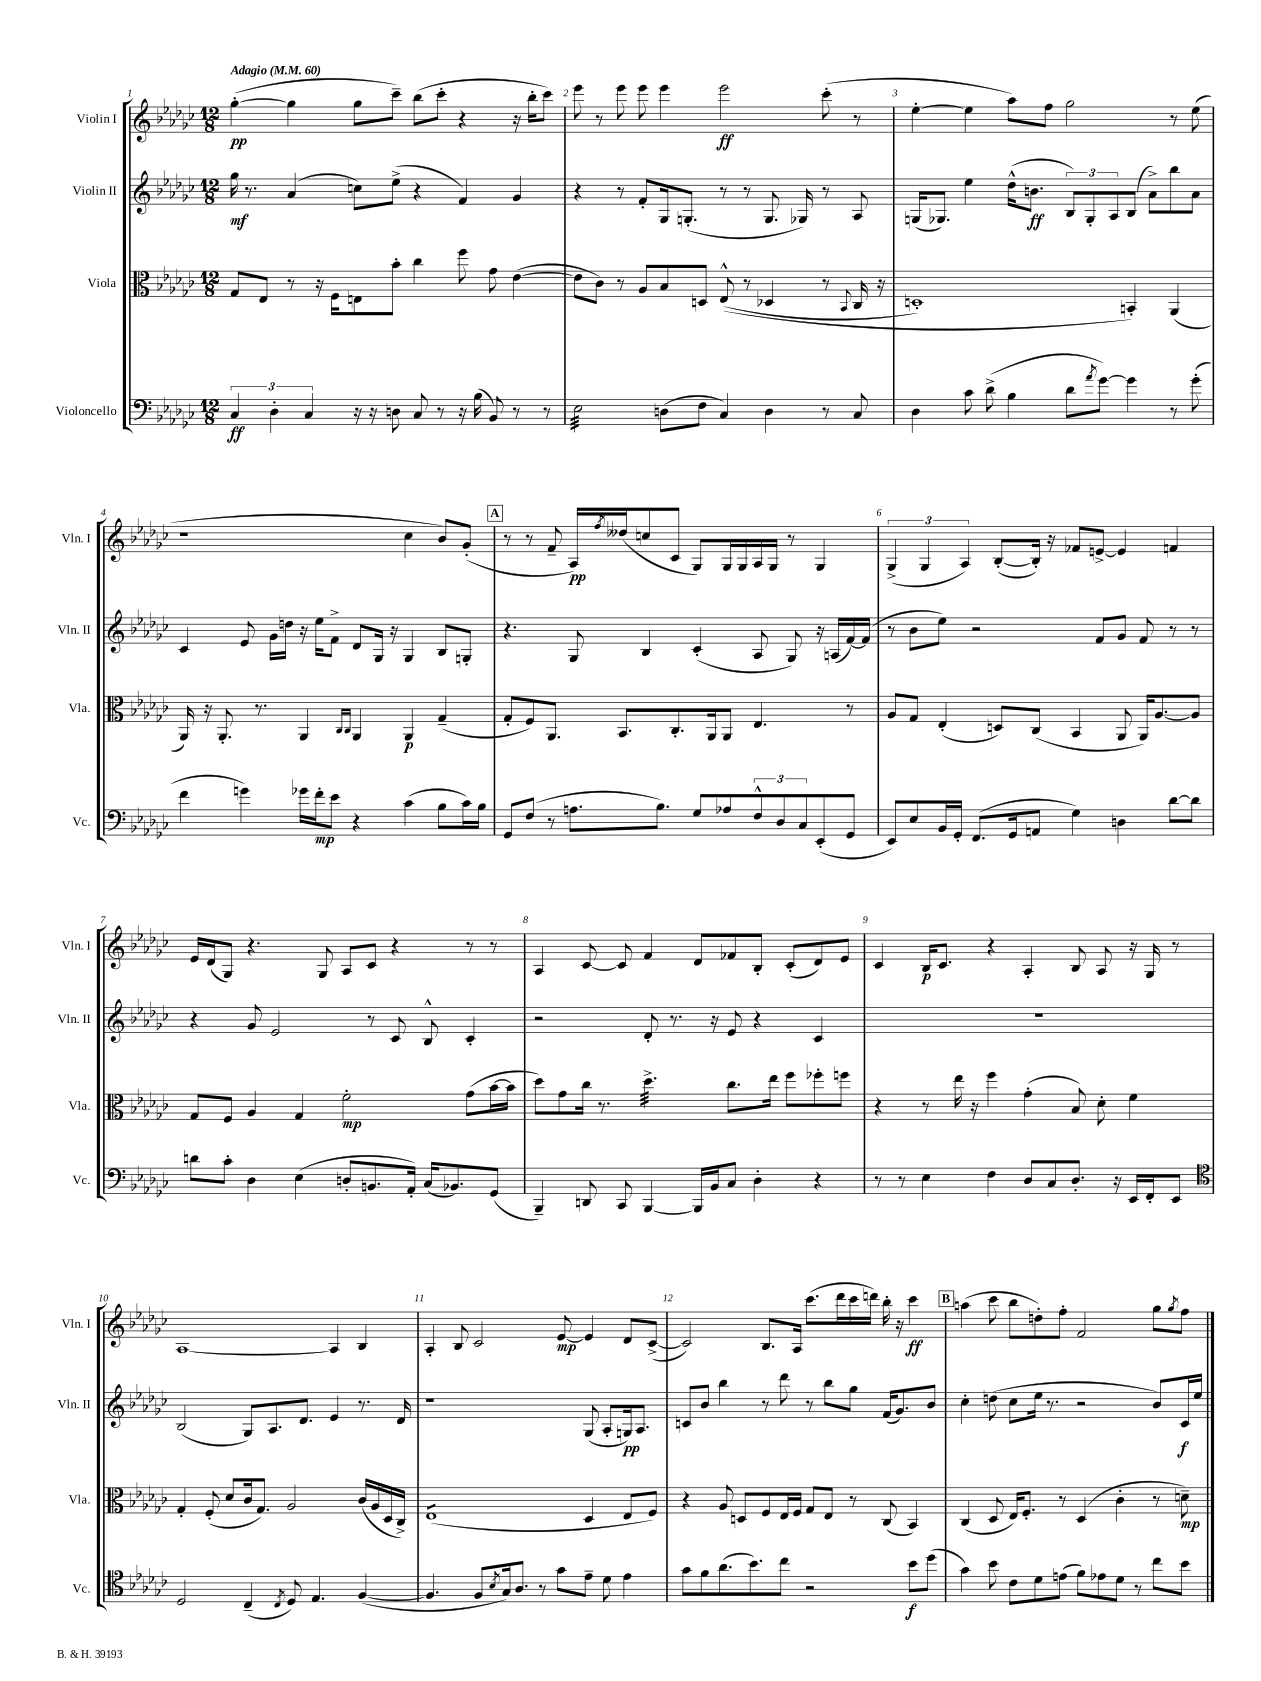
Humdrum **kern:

**kern	**kern	**kern	**kern
*staff4	*staff3	*staff2	*staff1
*clefF4	*clefC3	*clefG2	*clefG2
*k[b-e-a-d-g-c-]	*k[b-e-a-d-g-c-]	*k[b-e-a-d-g-c-]	*k[b-e-a-d-g-c-]
*M12/8	*M12/8	*M12/8	*M12/8
*MM60	*MM60	*MM60	*MM60
6C-	8G-	16gg-	([4gg-'
.	.	8.r	.
.	8E-	.	.
6D-'	.	.	.
.	8r	(4a-	4gg-]
6C-	.	.	.
.	16r	.	.
.	16F	.	.
16r	8E	8cc)	8gg-
16r	.	.	.
8D	8b-'	(8ee-^	8ccc-~)
8C-	4cc-	4r	(8bb-
8r	.	.	8ccc-'
16r	8ff	4f)	4r
(16B-	.	.	.
8BB-)	8g-	.	.
8r	([4e-	4g-	16r
.	.	.	16bb-'
8r	.	.	8ccc-)
=	=	=	=
2E-	8e-]	4r	8eee-
.	8c-)	.	8r
.	8r	8r	8eee-
.	8A-	8f'	8eee-
(8D	8B-	16G-	4eee-
.	.	(8.G'	.
8F	8D	.	.
4C-)	&((8E-^^	8r	2eee-
.	8r	8r	.
4D	4D-	8.G	.
.	.	16G-)	.
8r	8r	8r	(8ccc-'
.	8qqBB-	.	.
8C-	16C-	8A-	8r
.	16r	.	.
=	=	=	=
4D-	1D')	(16G	[4ee-'
.	.	8.G-)	.
8c-	.	4ee-	4ee-]
(8d-^	.	.	.
4B-	.	(16dd-^^	8aa-)
.	.	8.b	.
.	.	.	8ff
8d-	.	12B-)	2gg-
.	.	12G-'	.
8qa-	.	.	.
[8g-)	.	.	.
.	.	12A-	.
4g-]	4BB'&)	(8B-	.
.	.	8a-^)	.
8r	(4AA-	8bb-	8r
(8g-'	.	8a-	(8ee-
=	=	=	=
4f	16AA-)	4c-	1r
.	16r	.	.
.	8.AA-'	.	.
4g)	.	8e-	.
.	8.r	.	.
.	.	16g-	.
.	.	16dd	.
16g-	4AA-	16r	.
16f'	.	16ee-	.
8e-	.	8f^	.
.	16qqC-	.	.
.	16qqC-	.	.
4r	4AA-	8d-	.
.	.	16G-	.
.	.	16r	.
(4c-	4AA-	4G-	4cc-
8B-	(4G-~	8B-	8b-)
16c-)	.	8G'	(8g-'
16B-	.	.	.
=	=	=	=
8GG-	8G-'	4.r	8r
(8F	8F)	.	8r
8r	8.AA-	.	8f~
8.A	.	8G-	16A-)
.	.	.	8qff
.	8.BB-	.	(16dd--
.	.	4B-	8cc
8.B-)	.	.	.
.	8.C-'	.	8c-
8G-	.	(4c-'	8G-)
.	16AA-	.	.
8A-	8AA-	.	16G-
.	.	.	16G-
12F^^	4.E-	8A-	16A-
.	.	.	16G-
12D-	.	.	.
.	.	8G-)	8r
12C-	.	.	.
(8EE-'	.	16r	4G-
.	.	(16A	.
8GG-	8r	[16f)	.
.	.	(16f]	.
=	=	=	=
8EE-)	8A-	8r	(6G-^
8E-	8G-	8b-	.
.	.	.	6G-
16BB-	(4E-'	8ee-)	.
16GG-'	.	.	.
.	.	.	6A-)
(8.FF	.	2r	.
.	8D)	.	([8B-'
16GG-	.	.	.
8AA	(8C-	.	16B-'])
.	.	.	16r
4G-)	4BB-	.	8f-
.	.	8f	[8e^
4D	8AA-	8g-	4e]
.	16AA-)	8f	.
.	[8.A-	.	.
[8d-	.	8r	4f
8d-]	8A-]	8r	.
=	=	=	=
8d	8G-	4r	16e-
.	.	.	(16d-
8c-'	8F	.	8G-)
4D-	4A-	8g-	4.r
.	.	2e-	.
(4E-	4G-	.	.
.	.	.	8G-
8D'	2f'	.	8A-
8.BB	.	8r	8c-
.	.	8c-	4r
16AA-')	.	.	.
(16C-	.	8B-^^	.
8.BB-)	.	.	.
.	(8g-	4c-'	8r
(8GG-	[16b-	.	8r
.	16b-]	.	.
=	=	=	=
4BBB-~)	8dd-)	2r	4A-
.	8g-	.	.
8DD	16cc-	.	[8c-
.	8.r	.	.
8CC-	.	.	8c-]
[4BBB-	4.dd-^	8d-'	4f
.	.	8.r	.
16BBB-]	.	.	8d-
16BB-	.	16r	.
8C-	8.cc-	8e-	8f-
4D-'	.	4r	8B-'
.	16ee-	.	.
.	8ff	.	(8c-'
4r	8ff-'	4c-	8d-)
.	8ff	.	8e-
=	=	=	=
8r	4r	1.r	4c-
8r	.	.	.
4E-	8r	.	16B-
.	.	.	8.c-
.	16ee-	.	.
.	16r	.	.
4F	4ff	.	4r
8D-	(4g-'	.	4A-'
8C-	.	.	.
8.D-'	8B-)	.	8B-
.	8d-'	.	8A-
16r	.	.	.
16EE-	4f	.	16r
16FF'	.	.	16G-
8EE-	.	.	8r
=	=	=	=
*clefC4	*	*	*
2D-	4G-'	(2B-	[1A-
.	(8F'	.	.
.	8d-	.	.
(4C-~	16c-	8G-)	.
.	8.G-)	.	.
.	.	8.A-	.
8qC-	.	.	.
8D-)	2A-	.	.
.	.	8.d-	.
4.E-	.	.	.
.	.	4e-	4A-]
([4F	(16c-	8.r	4B-
.	16A-	.	.
.	16D-	.	.
.	16C-^)	16d-	.
=	=	=	=
4.F]	(1E-	1r	4A-'
.	.	.	8B-
8F	.	.	2c-
8qB-	.	.	.
16G-)	.	.	.
8.A-	.	.	.
8r	.	.	.
8g-	.	.	[8e-
8e-~	4D-	(8G-	4e-]
8d-	.	8A-'	.
4e-	8E-	16G)	8d-
.	.	8.A-	.
.	8F)	.	([8c-^
=	=	=	=
8g-	4r	8c	2c-])
8f	.	8b-	.
(8.a-	8A-	4bb-	.
.	8D	.	.
8.b-)	.	.	.
.	8F	8r	8.B-
8cc-	16E-	8ddd-	.
.	16F	.	16A-
2r	8G-	8r	(8.ccc-
.	8E-	8bb-	.
.	.	.	16ddd-
.	8r	8gg-	16ccc-
.	.	.	16ddd)
.	(8C-	(16f	16bb-'
.	.	8.g-)	16r
8b-	4BB-)	.	4ccc-
(8dd-	.	8b-	.
=	=	=	=
4g-)	(4C-	4cc-'	(4aa
8b-	8D-	(8dd	8ccc-
8c-	16E-)	8cc-	8bb-
.	8.F'	.	.
8d-	.	16ee-	8dd')
.	.	8.r	.
(8e	8r	.	8ff'
8f)	(4D-	2r	2f
8e-	.	.	.
8d-	4c-'	.	.
8r	.	.	.
8cc-	8r	8b-)	8gg-
.	.	.	8qgg-
8b-	8d~)	16c-	8ff
.	.	16ee-	.
==	==	==	==
*-	*-	*-	*-
